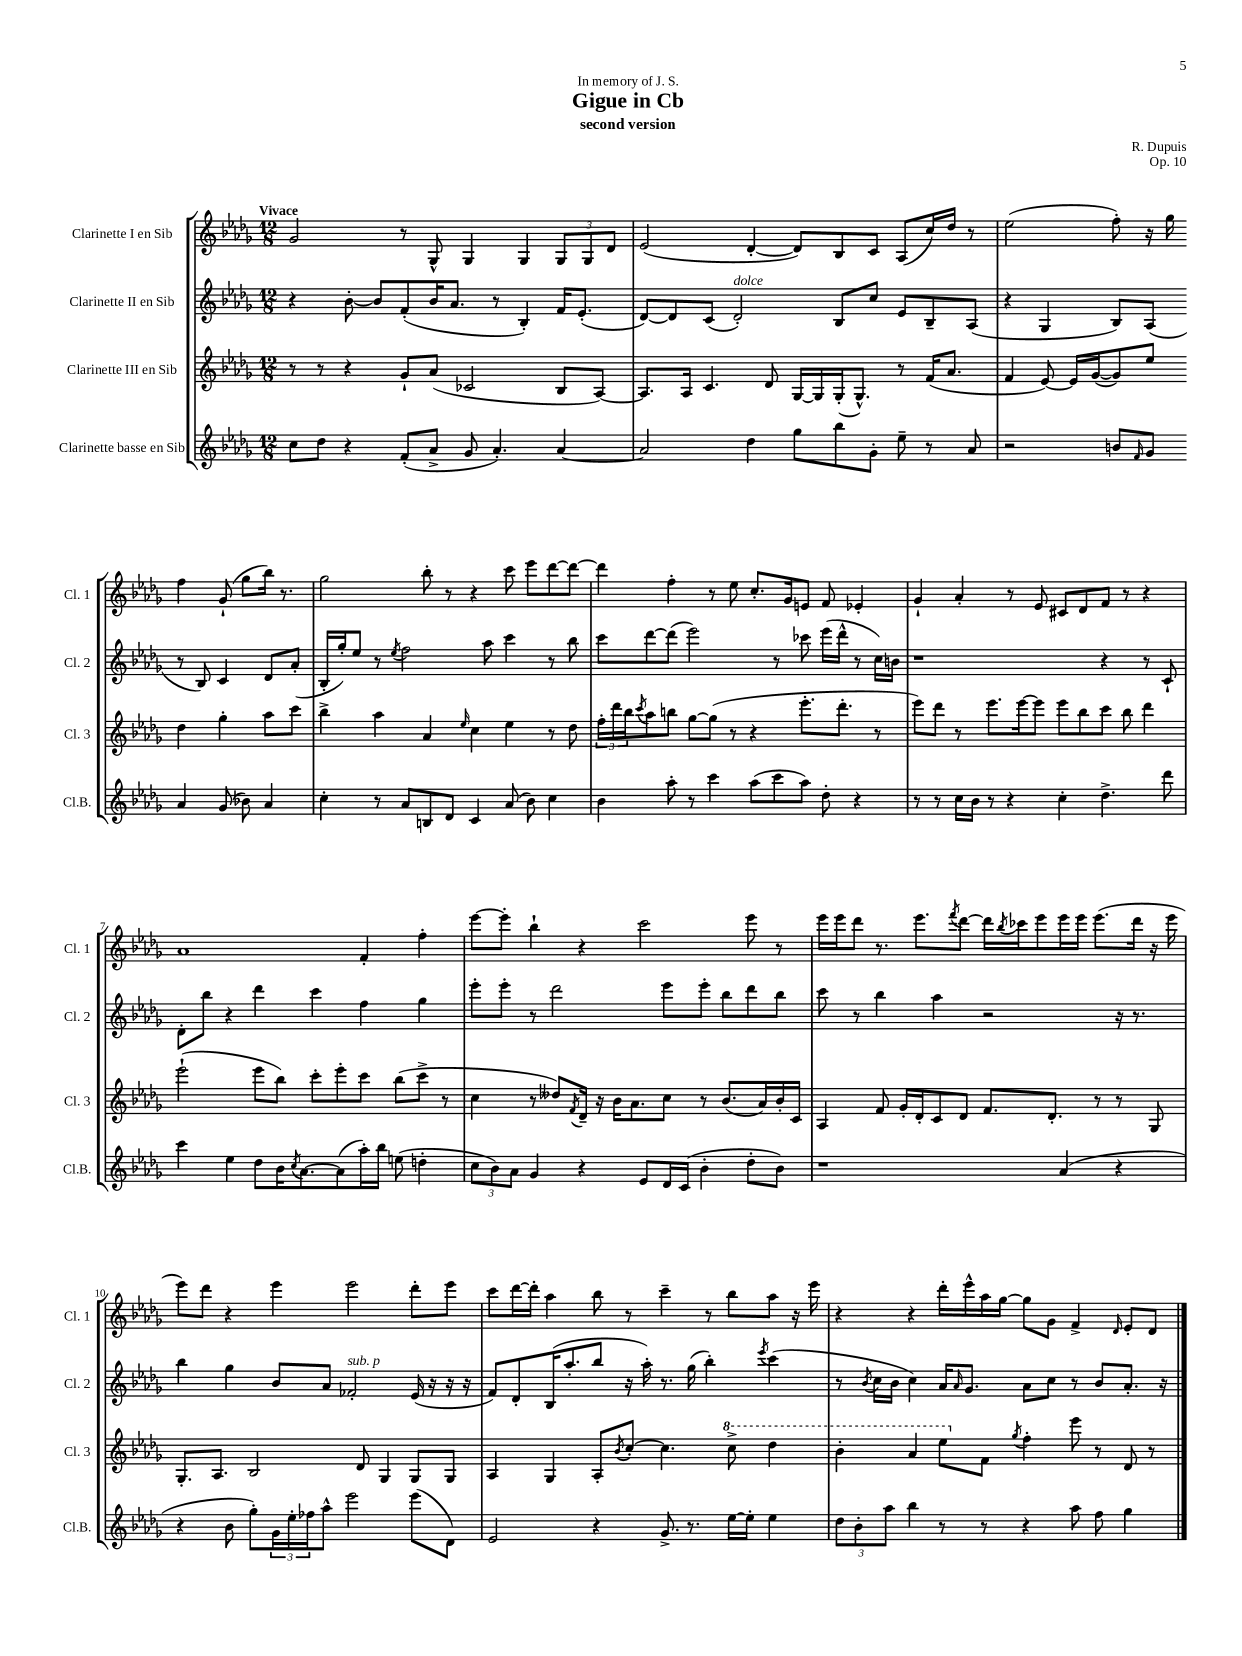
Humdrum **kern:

**kern	**kern	**kern	**kern
*part4	*part3	*part2	*part1
*staff4	*staff3	*staff2	*staff1
*I"Clarinette basse en Sib	*I"Clarinette III en Sib	*I"Clarinette II en Sib	*I"Clarinette I en Sib
*I'Cl.B.	*I'Cl. 3	*I'Cl. 2	*I'Cl. 1
*clefG2	*clefG2	*clefG2	*clefG2
*k[b-e-a-d-g-]	*k[b-e-a-d-g-]	*k[b-e-a-d-g-]	*k[b-e-a-d-g-]
*M12/8	*M12/8	*M12/8	*M12/8
=1	=1	=1	=1
!	!	!	!LO:TX:a:B:t=Vivace
8cc\L	8r	4r	2g-/
8dd-\J	8r	.	.
4r	4r	[8b-'\	.
.	.	8b-/L]	.
(8f'/L	8g-`/L	(8f'/	8r
8a-^/J	(8a-/J	16b-/K	8G-^^/
.	.	8.a-/J	.
8g-/	2c-X/	.	4G-/
4.a-'/)	.	8r	.
.	.	4B-'/)	4G-/
[4a-/	8B-/L	16f/KL	12G-/L
.	.	(8.e-'/J	.
.	.	.	12G-/
.	[8A-/J)	.	.
.	.	.	12d-/J
=2	=2	=2	=2
2a-/]	8.A-/L]	[8d-/L)	(2e-/
.	.	8d-/]	.
.	16A-/Jk	.	.
.	4.c/	(8c/J	.
!	!	!LO:TX:a:i:t=dolce	!
.	.	2d-'/)	.
4dd-\	.	.	[4d-'/
.	8d-/	.	.
8gg-\L	[16G-/LL	.	8d-/L])
.	16G-/]	.	.
8bb-\	(16G-'/J	8B-/L	8B-/
.	8.G-^^/J)	.	.
8g-'\J	.	8cc/J	8c/J
8ee-~\	8r	8e-/L	(8A-/L
8r	(16f/KL	8B-~/	16cc/L)
.	8.a-/J	.	16dd-/JJ
8a-/	.	(8A-/J	8r
=3	=3	=3	=3
2r	4f/	4r	(2ee-\
.	[8e-/)	4G-/	.
.	16e-/LL]	.	.
.	([16g-/J	.	.
8bn/L	8g-/])	8B-/L)	8ff'\)
16qqf/	.	.	.
8g-/J	8ee-/J	(8A-/J	16r
.	.	.	16gg-\
4a-/	4dd-\	8r	4ff\
.	.	8B-/)	.
(8g-/	4gg-'\	4c/	(8g-`/
8b-X\)	.	.	8gg-\L
4a-/	8aa-\L	8d-/L	16bb-\Jk)
.	.	.	8.r
.	8ccc\J	(8a-'/J	.
!!LO:LB:g=z
=4	=4	=4	=4
4cc'\	4bb-^\	16B-'/LL	2gg-\
.	.	16gg-'/J)	.
.	.	8ee-/J	.
8r	4aa-\	8r	.
.	.	8qee-/	.
8a-/L	.	2ff\	.
8Bn/	4a-/	.	8bb-'\
8d-/J	.	.	8r
.	16qqee-/	.	.
4c/	4cc\	.	4r
.	.	8aa-\	.
(8a-/	4ee-\	4ccc\	8ccc\
8b-\)	.	.	8eee-\L
4cc\	8r	8r	[8ddd-\
.	8dd-\	8bb-\	8ddd-\J_
=5	=5	=5	=5
4b-\	24ff'\LL	8ccc\L	4ddd-\]
.	24ddd-\	.	.
.	24bb-\J	.	.
.	8qccc/	.	.
.	8aa-\	[8ddd-\	.
8aa-'\	8bbn\J	(8ddd-\J]	4ff'\
8r	[8gg-\L	2eee-\)	.
4ccc\	(8gg-\J]	.	8r
.	8r	.	8ee-\
(8aa-\L	4r	.	8.cc'/L
8ccc\	.	8r	.
.	.	.	16g-/k
8aa-\J)	8.eee-'\L	8ccc-X\	8en/J
8dd-'\	.	(16eee-\LL	8f/
.	8.ddd-'\J	16ddd-^^\JJ	.
4r	.	8r	4e-X'/
.	8r	16cc\LL)	.
.	.	16bn\JJ	.
=6	=6	=6	=6
8r	8eee-\L)	1r	4g-`/
8r	8ddd-\J	.	.
16cc\LL	8r	.	4a-'/
16b-\JJ	.	.	.
8r	8.eee-\L	.	.
4r	.	.	8r
.	[16eee-\k	.	.
.	8eee-\J]	.	8e-/
4cc'\	8eee-\L	.	8c#X/L
.	8bb-\	.	8d-/
4.dd-^\	8ccc\J	4r	8f/J
.	8bb-\	.	8r
.	4ddd-\	8r	4r
8ddd-\	.	8c`/	.
!!LO:LB:g=z
=7	=7	=7	=7
4ccc\	(2eee-`\	8d-'\L	1a-
.	.	8bb-\J	.
4ee-\	.	4r	.
8dd-\L	8eee-\L	4ddd-\	.
16b-\K	8bb-\J)	.	.
8qcc/	.	.	.
[8.a-\	.	.	.
.	8ccc'\L	4ccc\	.
(8a-\]	8eee-'\	.	.
16aa-'\L)	8ccc\J	4ff\	4f'/
16bb-\JJ	.	.	.
(8een\	(8bb-\L	.	.
4ddn'\	8ccc^\J	4gg-\	4ff'\
.	8r	.	.
=8	=8	=8	=8
12cc\L	4cc\	8eee-'\L	[8eee-\L
12b-\)	.	.	.
.	.	8eee-'\J	8eee-'\J]
12a-\J	.	.	.
4g-/	8r	8r	4bb-`\
.	8dd--X/L)	2ddd-\	.
.	8qf/	.	.
4r	16d-~/Jk	.	4r
.	16r	.	.
.	16b-\KL	.	.
.	8.a-\	.	.
8e-/L	.	.	2ccc\
16d-/L	8cc\J	8eee-\L	.
(16c/JJ	.	.	.
4b-'\	8r	8eee-'\J	.
.	(8.b-/L	8bb-\L	.
8dd-'\L	.	8ddd-\	8eee-\
.	16a-/L)	.	.
8b-\J)	16b-'/	8bb-\J	8r
.	16c/JJ	.	.
=9	=9	=9	=9
1r	4A-/	8ccc\	16eee-\LL
.	.	.	16eee-\J
.	.	8r	8ddd-\J
.	8f/	4bb-\	8.r
.	16g-'/LL	.	.
.	16d-'/J	.	8.eee-\L
.	8c/	4aa-\	.
.	.	.	8qfff/
.	8d-/J	.	[8ddd-\J
.	8.f/L	2r	16ddd-\LL]
.	.	.	8qbb-/
.	.	.	16ccc-X\J
.	.	.	8eee-\
.	8.d-'/J	.	.
(4a-/	.	.	16eee-\L
.	.	.	16eee-\JJ
.	8r	.	(8.eee-\L
4r	8r	16r	.
.	.	8.r	16ddd-\Jk
.	8G-/	.	16r
.	.	.	16eee-\
!!LO:LB:g=z
=10	=10	=10	=10
4r	8.G-'/L	4bb-\	8eee-\L)
.	.	.	8ddd-\J
.	8.A-/J	.	.
8b-\	.	4gg-\	4r
8gg-'\L)	2B-/	.	.
24g-\L	.	8b-/L	4eee-\
24ee-'\	.	.	.
24ff-X\J	.	.	.
8aa-^^\J	.	8a-/J	.
!	!	!LO:TX:a:i:t=sub. p	!
2eee-\	.	2f-X'/	2eee-\
.	8d-/	.	.
.	4G-/	.	.
(8eee-\L	8G-/L	(16e-/	8ddd-'\L
.	.	16r	.
8d-\J)	8G-/J	16r	8eee-\J
.	.	16r	.
=11	=11	=11	=11
2e-/	4A-/	8f/L)	8ccc\L
.	.	8d-'/	[16ddd-\L
.	.	.	16ddd-'\JJ]
.	4G-/	(16B-/K	4aa-\
.	.	8.aa-'/	.
4r	8A-'/L	8bb-/J	8bb-\
.	8qb-/	.	.
.	[8cc'/J	16r	8r
.	.	16aa-'\)	.
8.g-^/	4.cc\]	8.r	4ccc~\
8.r	.	(16gg-\	.
.	.	4bb-'\)	8r
*	*8va	*	*
[16ee-\LL	8ccc^\	.	8bb-\L
16ee-'\JJ]	.	.	.
.	.	8qeee-/	.
4ee-\	4ddd-\	(4ccc\	8aa-\J
.	.	.	16r
.	.	.	16eee-\
=12	=12	=12	=12
12dd-\L	4bb-'\	8r	4r
12b-'\	.	.	.
.	.	8qb-/	.
.	.	16cc\LL	.
12aa-\J	.	.	.
.	.	16b-\JJ	.
4bb-\	4aa-/	4cc\)	4r
8r	8eee-\L	16a-/KL	16ddd-'\LL
.	.	16qqa-/	.
.	.	8.g-/J	16eee-^^\
*	*X8va	*	*
8r	8f\J	.	16aa-\
.	.	.	[16gg-\JJ
.	8qgg-/	.	.
4r	4ff'\	8a-\L	8gg-\L]
.	.	8cc\J	8g-\J
8aa-\	8eee-\	8r	4f^/
8ff\	8r	8b-/L	.
.	.	.	16qqd-/
4gg-\	8d-/	8.a-'/J	8e-'/L
.	8r	.	8d-/J
.	.	16r	.
==	==	==	==
*-	*-	*-	*-
